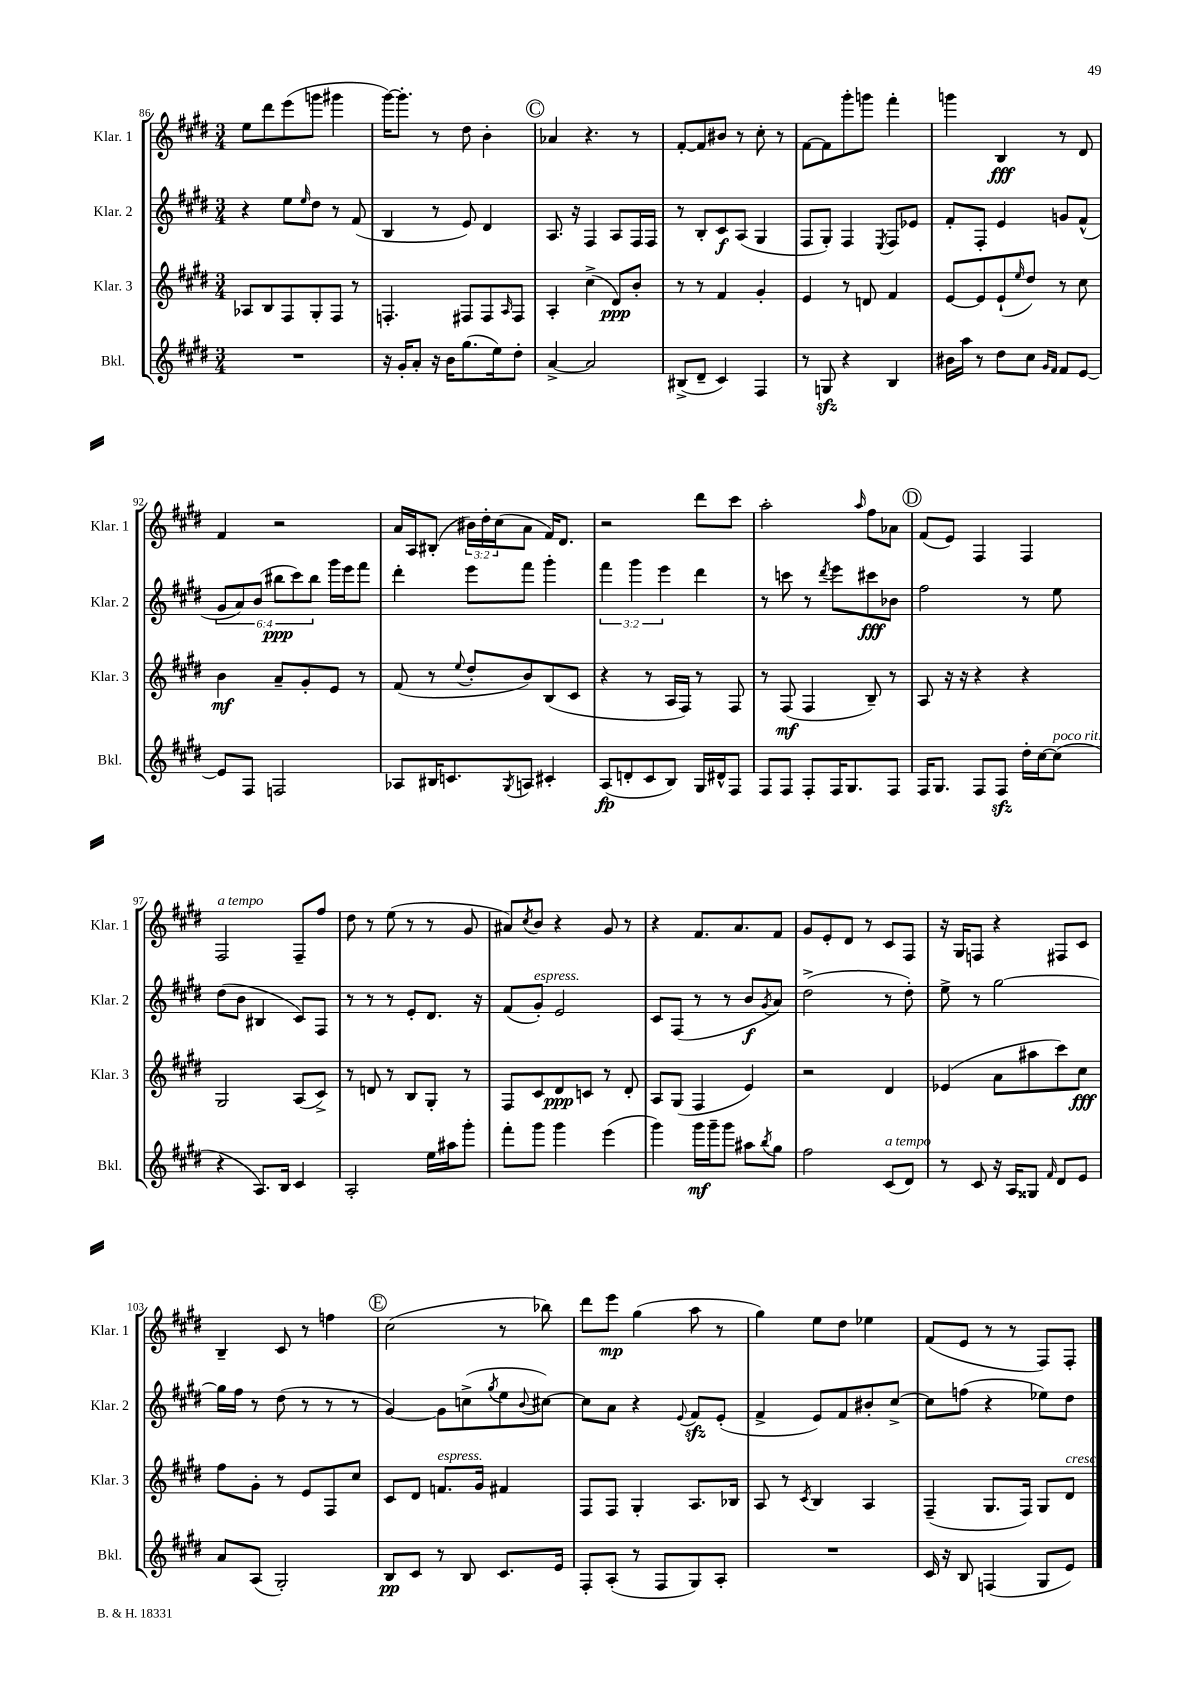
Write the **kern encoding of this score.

**kern	**kern	**kern	**kern
*staff4	*staff3	*staff2	*staff1
*clefG2	*clefG2	*clefG2	*clefG2
*k[f#c#g#d#]	*k[f#c#g#d#]	*k[f#c#g#d#]	*k[f#c#g#d#]
*M3/4	*M3/4	*M3/4	*M3/4
2.r	8A-/L	4r	8ee\L
.	8B/	.	8ddd#\
.	8F#/	8ee\L	(8eee\
.	.	16qqee/	.
.	8G#'/	8dd#\J	8ggg\J
.	8F#/J	8r	4ggg#\
.	8r	(8f#/	.
=	=	=	=
16r	4.F'/	4B/	[16ggg#\LK)
16g#'/LK	.	.	8.ggg#'\]J
8a'/J	.	.	.
16r	.	8r	8r
16b\LK	.	.	.
(8.gg#\	8F#/L	8e/)	8dd#\
.	8F#/	4d#/	4b'\
16ee\k)	.	.	.
.	16qqA/	.	.
8dd#'\J	8F#/J	.	.
=	=	=	=
[4a^/	4A'/	8.A/	4a-/
.	.	16r	.
2a/]	(4cc#^\	4F#/	4.r
.	8d#/L)	8A/L	.
.	8b'/J	16F#/L	8r
.	.	16F#/JJ	.
=	=	=	=
(8B#^/L	8r	8r	[8f#'/L
8d#~/J	8r	8B'/L	8f#/]
4c#/)	4f#/	8c#/	8b#/J
.	.	(8A/J	8r
4F#/	4g#'/	4G#/	8cc#'\
.	.	.	8r
=	=	=	=
8r	4e/	8F#/L	[8f#\L
8G/	.	8G#'/J)	8f#\]
4r	8r	4F#/	8ggg#'\
.	8d/	.	8ggg\J
.	.	8qE/	.
4B/	4f#/	8F#/L	4fff#'\
.	.	8e-/J	.
=	=	=	=
16b#\LL	[8e/L	8f#'/L	4ggg\
16aa\JJ	.	.	.
8r	8e/]	8F#'/J	.
8dd#\L	(8e`/	4e/	4B/
.	16qqee/	.	.
8cc#\J	8dd#/J)	.	.
16qqg#/LL	.	.	.
16qqf#/JJ	.	.	.
8f#/L	8r	8g/L	8r
[8e/J	8cc#\	(8f#^^/J	8d#/
=	=	=	=
8e/]L	4b\	12g#/L	4f#/
.	.	12a/)	.
8F#/J	.	.	.
.	.	(12b/J	.
2F/	8a~/L	12bb#\L	2r
.	.	12ccc#\)	.
.	8g#'/	.	.
.	.	12bb#\J	.
.	8e/J	16ggg#\LL	.
.	.	16eee\J	.
.	8r	8fff#\J	.
=	=	=	=
8A-/L	(8f#/	4ddd#'\	16a/LL
.	.	.	16A/J
16B#/K	8r	.	(8B#'/J
8.c/	.	.	.
.	8qqee/	.	.
.	8dd#'/L	8eee\L	24b#\LL)
.	.	.	24dd#'\
.	.	.	(24cc#\J
8qG#/	.	.	.
8A/J	8b/)	8fff#\J	8a\J
4c#'/	(8B/	4ggg#'\	16f#/LK)
.	.	.	8.d#/J
.	8c#/J	.	.
=	=	=	=
(8A/L	4r	6fff#\	2r
8d'/	.	.	.
.	.	6ggg#\	.
8c#/	8r	.	.
.	.	6eee\	.
8B/J)	16A/LL	.	.
.	16F#/JJ)	.	.
16G#/LL	8r	4ddd#\	8ddd#\L
16d#^^/J	.	.	.
8F#/J	8F#/	.	8ccc#\J
=	=	=	=
8F#/L	8r	8r	2aa'\
8F#/J	(8F#/	8ccc\	.
8F#'/L	4F#/	8r	.
.	.	8qddd#/	.
16F#/K	.	8eee\L	.
8.G#/	.	.	.
.	.	.	16qqaa/
.	8B~/)	8ccc#\	8ff#\L
8F#/J	8r	8b-\J	8a-\J
=	=	=	=
16F#/LK	8A/	2ff#\	(8f#/L
8.G#/J	.	.	.
.	16r	.	8e/J)
.	16r	.	.
8F#/L	4r	.	4F#/
8F#/J	.	.	.
16dd#'\LL	4r	8r	4F#/
[16cc#\J	.	.	.
(8cc#\]J	.	8ee\	.
=	=	=	=
4r	2G#/	(8dd#\L	2F#/
.	.	8b\J	.
8.A/L)	.	4B#/	.
16B/Jk	.	.	.
4c#/	(8A/L	8c#/L)	8F#~/L
.	8c#^/J)	8F#/J	8ff#/J
=	=	=	=
2A'/	8r	8r	8dd#\
.	8d/	8r	8r
.	8r	8r	(8ee\
.	8B/L	8e'/L	8r
16ee\LL	8G#'/J	8.d#/J	8r
16aa#\J	.	.	.
8ggg#'\J	8r	.	8g#/
.	.	16r	.
=	=	=	=
8fff#'\L	8F#/L	(8f#/L	8a#/L)
.	.	.	8qcc#/
8ggg#\J	8c#/	8g#'/J)	8b/J
4ggg#\	8d#/	2e/	4r
.	8c/J	.	.
(4eee\	8r	.	8g#/
.	8d#'/	.	8r
=	=	=	=
4ggg#\)	8A/L	8c#/L	4r
.	(8G#/J	(8F#/J	.
16ggg#\LL	4F#/	8r	8.f#/L
16ggg#~\J	.	.	.
8ggg#\J	.	8r	.
.	.	.	8.a/
8aa#\L	4e/)	8b/L	.
8qbb/	.	8qg#/	.
8gg#\J	.	8a/J)	8f#/J
=	=	=	=
2ff#\	2r	(2dd#^\	8g#/L
.	.	.	8e'/
.	.	.	8d#/J
.	.	.	8r
(8c#/L	4d#/	8r	8c#/L
8d#/J)	.	8dd#'\)	8F#/J
=	=	=	=
8r	(4e-/	8ee^\	16r
.	.	.	16G#/LK
8c#/	.	8r	8F/J
16r	8a\L	[2gg#\	4r
16A/LK	.	.	.
8G##/J	8aa#\	.	.
16qqf#/	.	.	.
8d#/L	8ccc#\)	.	8F#/L
8e/J	8cc#\J	.	8c#/J
=	=	=	=
8a/L	8ff#\L	16gg#\]LL	4B~/
.	.	16ff#\JJ	.
(8A/J	8g#'\J	8r	.
2G#'/)	8r	(8dd#\	8c#/
.	8e/L	8r	8r
.	8F#/	8r	4ff\
.	8cc#/J	8r	.
=	=	=	=
8B/L	8c#/L	[4g#/)	(2cc#\
8c#/J	8d#/J	.	.
8r	8.f/L	8g#\]L	.
8B/	.	(8cc^\	.
.	16g#/Jk	.	.
.	.	8qgg#/	.
8.c#/L	4f#/	8ee\	8r
.	.	8qqb/	.
.	.	[8cc#\J)	8bb-\)
16e/Jk	.	.	.
=	=	=	=
8F#'/L	8F#/L	8cc#\]L	8ddd#\L
(8A'/J	8F#/J	8a\J	8eee\J
8r	4G#'/	4r	(4gg#\
8F#/L	.	.	.
.	.	8qqe/	.
8G#/)	8.A/L	8f#/L	8aa\
8A'/J	.	(8e'/J	8r
.	16B-/Jk	.	.
=	=	=	=
2.r	8A/	4f#^/	4gg#\)
.	8r	.	.
.	8qc#/	.	.
.	4B/	8e/L)	8ee\L
.	.	8f#/	8dd#\J
.	4A/	8b#'/	4ee-\
.	.	[8cc#^/J	.
=	=	=	=
16c#/	(4F#~/	8cc#\]L	(8f#/L
16r	.	.	.
8B/	.	(8ff\J	8e/J
(4F/	8.G#/L	4r	8r
.	.	.	8r
.	16F#/Jk)	.	.
8G#/L	8G#/L	8ee-\L)	8F#/L)
8e/J)	8d#/J	8dd#\J	8F#'/J
==	==	==	==
*-	*-	*-	*-
